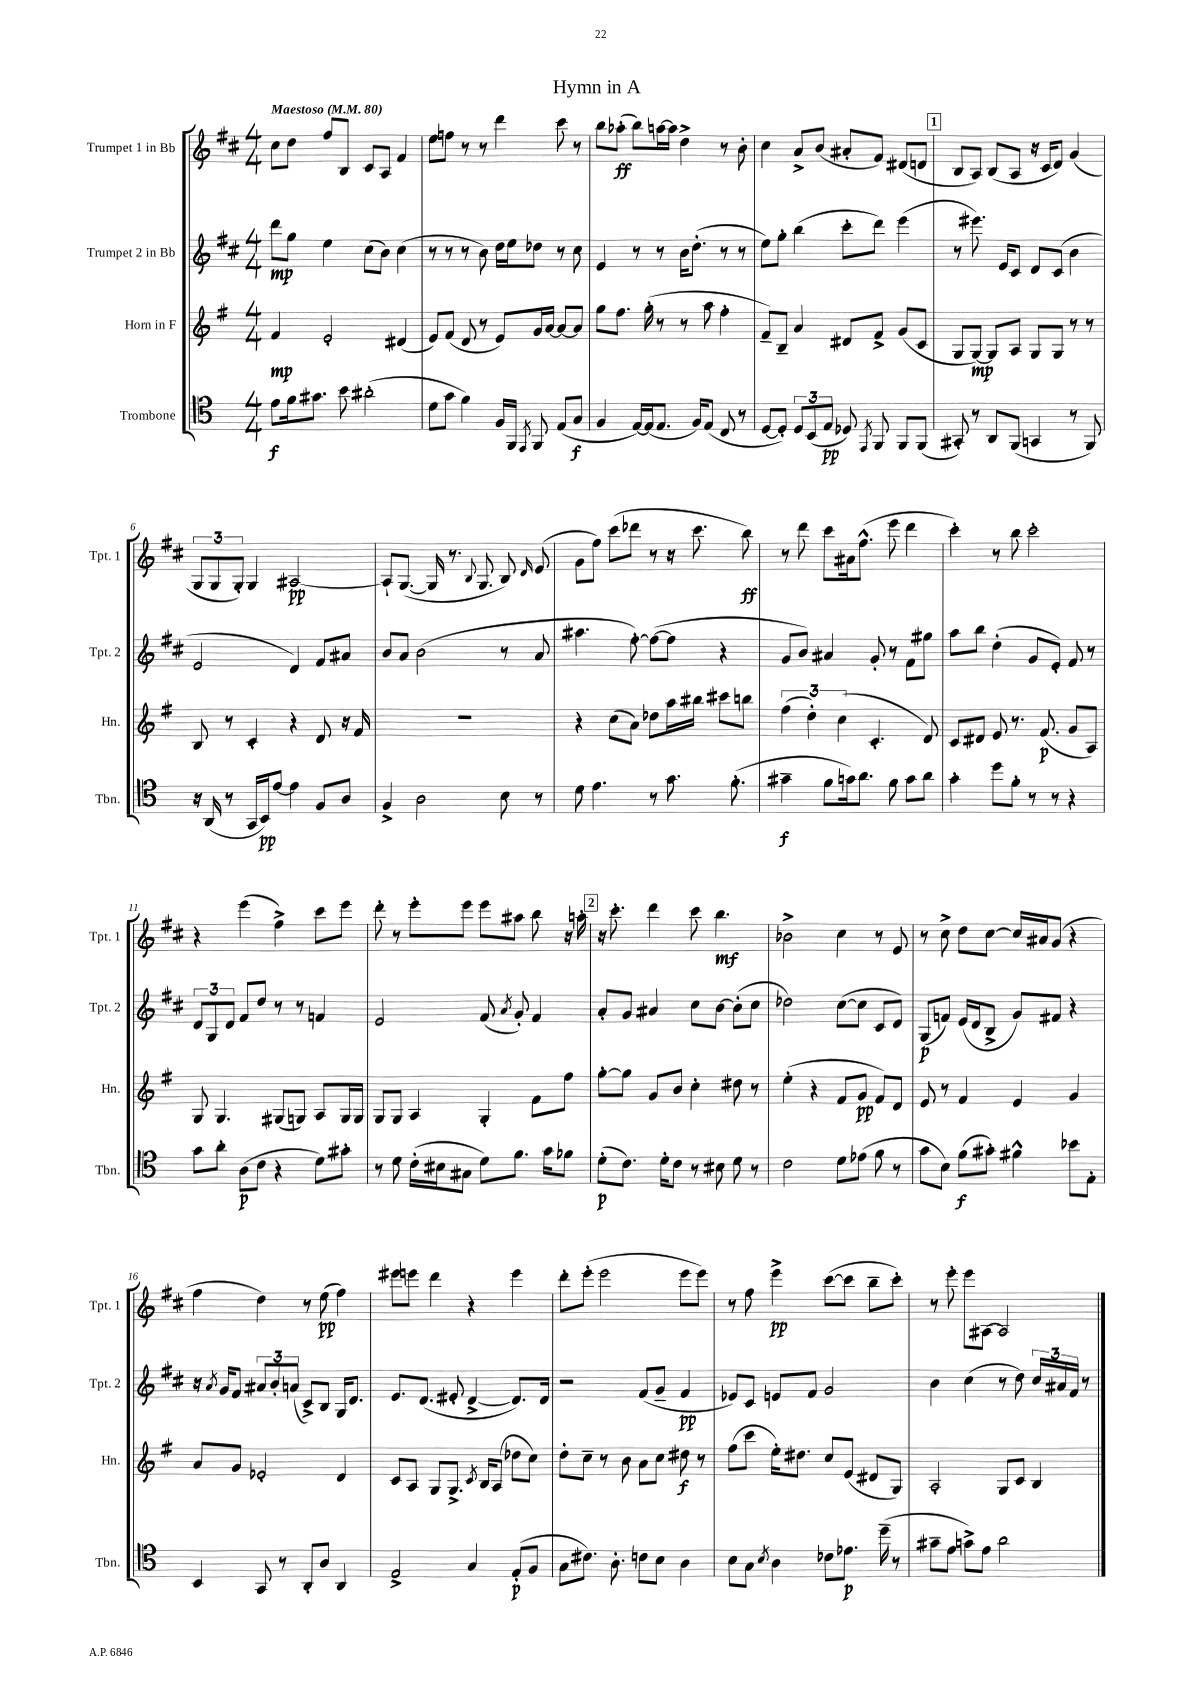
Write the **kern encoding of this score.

**kern	**kern	**kern	**kern
*staff4	*staff3	*staff2	*staff1
*clefC4	*clefG2	*clefG2	*clefG2
*k[]	*k[f#]	*k[f#c#]	*k[f#c#]
*M4/4	*M4/4	*M4/4	*M4/4
*MM80	*MM80	*MM80	*MM80
8e	4f#	8ddd	8cc#
16f	.	8gg	8dd
8.g#	.	.	.
.	2e'	4ee	8ff#
8b	.	.	8B
(2a#'	.	(8cc#	8c#
.	.	8b)	8A
.	(4d#	(4cc#	4f#
=	=	=	=
8d	8e)	8r	8ee
8g	(8f#	8r	8ff
4f)	8d	8r	8r
.	8r	8b)	8r
16F	8e)	16dd	4ddd
16FF	.	16ee	.
8qEE	.	.	.
8FF	16g	8dd-	.
.	[16a	.	.
(8E	8a_	8r	8ccc#
8G	8a]	8cc#	8r
=	=	=	=
4F	8gg	4e	8bb
.	8.ff#	.	(8aa-'
[16E)	.	8r	8bb)
(16E]	(16gg'	.	.
8.E	8r	8r	[16aa
.	.	.	16aa]
.	8r	16b	4dd^
16F)	.	(8.dd'	.
(8E	8aa	.	.
8C	4ff#'	8r	8r
8r	.	8r	8b'
=	=	=	=
[8D	8f#~)	8ee)	4cc#
8D'])	8B~	8gg'	.
12D	4a	(4bb	8a^
(12BB	.	.	.
.	.	.	(8b
12E	.	.	.
8D-)	8d#	8ccc#'	8a#'
8qEE	.	.	.
8FF	8f#^	8ddd)	8f#)
8FF	(8g	(4eee	(8d#
(8FF	8c	.	8d
=	=	=	=
8GG#')	8G	8r	8B
8r	[8G)	8.eee#)	8A)
8AA	8G]	.	(8B
.	.	16e	.
(8FF	8A	8c#	8A
4GG	8G	8d	16r
.	.	.	16c#
.	8G	(8c#	8d)
8r	8r	4b	(4g
8FF)	8r	.	.
=	=	=	=
16r	8B	2e	12G
(16AA	.	.	.
.	.	.	12G
8r	8r	.	.
.	.	.	12G')
16GG	4c'	.	4G
16BB)	.	.	.
[8e	.	.	.
4e]	4r	4d)	[2A#
8F	8d	8f#	.
8A	16r	8a#	.
.	16f#	.	.
=	=	=	=
4F^	1r	8b	8A#`]
.	.	8a	([8.G
2A	.	(2b	.
.	.	.	16G]
.	.	.	8.r
.	.	.	8qqB
.	.	.	8.G
8B	.	8r	8B)
.	.	.	16qqd
8r	.	8a	(8e
=	=	=	=
8d	4r	4.aa#	8g
4.e	.	.	8ff#)
.	(8cc	.	(8ccc#
.	8a)	[8ff#')	8ddd-
8r	8dd-	(8ff#_	8r
8.g	16aa	8ff#]	16r
.	16bb#	.	8.ccc#
.	8ccc#	4r	.
(8.f'	.	.	.
.	8bb	.	8bb)
=	=	=	=
4g#~	(6ff#	8g	8r
.	.	8b)	8ddd
.	6dd')	.	.
8f	.	4a#	8ccc#
.	(6cc	.	.
16g)	.	.	16a#
8.a	.	.	(8.ff#^^
.	4.c'	8g'	.
8f	.	8r	8eee
8g	.	8f#	4ddd
8a	8d)	8gg#	.
=	=	=	=
4g'	8c	8aa	4ccc#')
.	8d#	8bb	.
8dd	8e	(4dd'	8r
8f'	8.r	.	8bb
8r	.	8g	2ccc#'
.	(8.f#	.	.
8r	.	8e')	.
4r	8g	8f#	.
.	8A)	8r	.
=	=	=	=
8g	8G	12d	4r
.	.	12G	.
8a'	4.G	.	.
.	.	12d	.
(8A	.	8f#	(4eee
8c	.	8dd	.
4r	(8G#	8r	4ff#^)
.	8G)	8r	.
8d)	8A	4f	8ccc#
8g#'	16G	.	8eee
.	16G	.	.
=	=	=	=
8r	8G	2e	8ddd'
8d	8G	.	8r
(16c'	4A	.	8eee'
16B#	.	.	.
8G#	.	.	8eee
8d)	4G'	(8f#	8eee
.	.	8qa	.
8.f	.	8g')	8aa#
.	8f#	4f#	8bb
16g	.	.	.
8f-	8ff#	.	16r
.	.	.	16aa'
=	=	=	=
(8d'	[8gg'	8a'	16r
.	.	.	8.ccc#'
8.c)	8gg]	8g	.
.	8g	4a#	4ddd
16d'	.	.	.
8c	8b	.	.
8r	4cc'	8cc#	8ccc#
8B#	.	[8b	4.bb
8d	8dd#	(8b']	.
8r	8r	8cc#	.
=	=	=	=
2c	(4ee'	2dd-)	2b-^
.	4r	.	.
8d	8f#	([8cc#	4cc#
(8e-	8g	8cc#]	.
8f	8f#)	8c#	8r
8r	8d	8d)	8e
=	=	=	=
8g	8e	(8G	8r
8B)	8r	8f)	8cc#^
(8f	4f#	(16e	8dd
.	.	16d	.
8g#')	.	8B^	[8cc#
4f#^^	4e	8g)	16cc#]
.	.	.	16a#
.	.	8f#	(8g
8b-	4g	4r	4r
8E'	.	.	.
=	=	=	=
4BB	8a	16r	4ff#
.	.	8qa	.
.	.	16g	.
.	8g	8f#	.
8GG	2e-'	12a#	4dd)
.	.	12b'	.
8r	.	.	.
.	.	(12a	.
8AA'	.	8c#^)	8r
8A	.	8B	(8ee
4AA	4d	16G	4ff#)
.	.	8.d	.
=	=	=	=
2E^	8c	8.e	8eee#
.	8A	.	8eee
.	.	(8.d	.
.	8G	.	4ddd
.	8.G^	8e#'	.
4G	.	[4d^	4r
.	8qc	.	.
.	16B	.	.
.	(8A	.	.
(8E'	8dd-	8.d])	4eee
8F	8cc)	.	.
.	.	16d	.
=	=	=	=
8G	8dd'	2r	8ddd'
8.c#)	8cc~	.	(8eee'
.	8r	.	2eee
8.A'	.	.	.
.	8b	.	.
8c	8a	(8f#	.
8B	8cc	8g~	.
4A	8dd#	4f#	8eee
.	8r	.	8eee)
=	=	=	=
8B	(8ff#	8e-)	8r
8G	8ccc	8c#	8ff#
8qB	.	.	.
4A	16ee')	8e	4eee^
.	8.dd#	.	.
.	.	8f#	.
8c-	8cc	2g	([8ccc#
8.e-	(8e	.	8ccc#]
.	8d#	.	8bb~
(16dd~	.	.	.
8r	8G)	.	8ccc#')
=	=	=	=
8g#~	2A'	4b	8r
8e	.	.	8eee'
8g^)	.	(4cc#	8eee
8e	.	.	[8A#
2a	8G	8r	2A#]
.	8c	8dd)	.
.	4B	24cc#	.
.	.	24a#	.
.	.	24f#	.
.	.	8r	.
==	==	==	==
*-	*-	*-	*-
